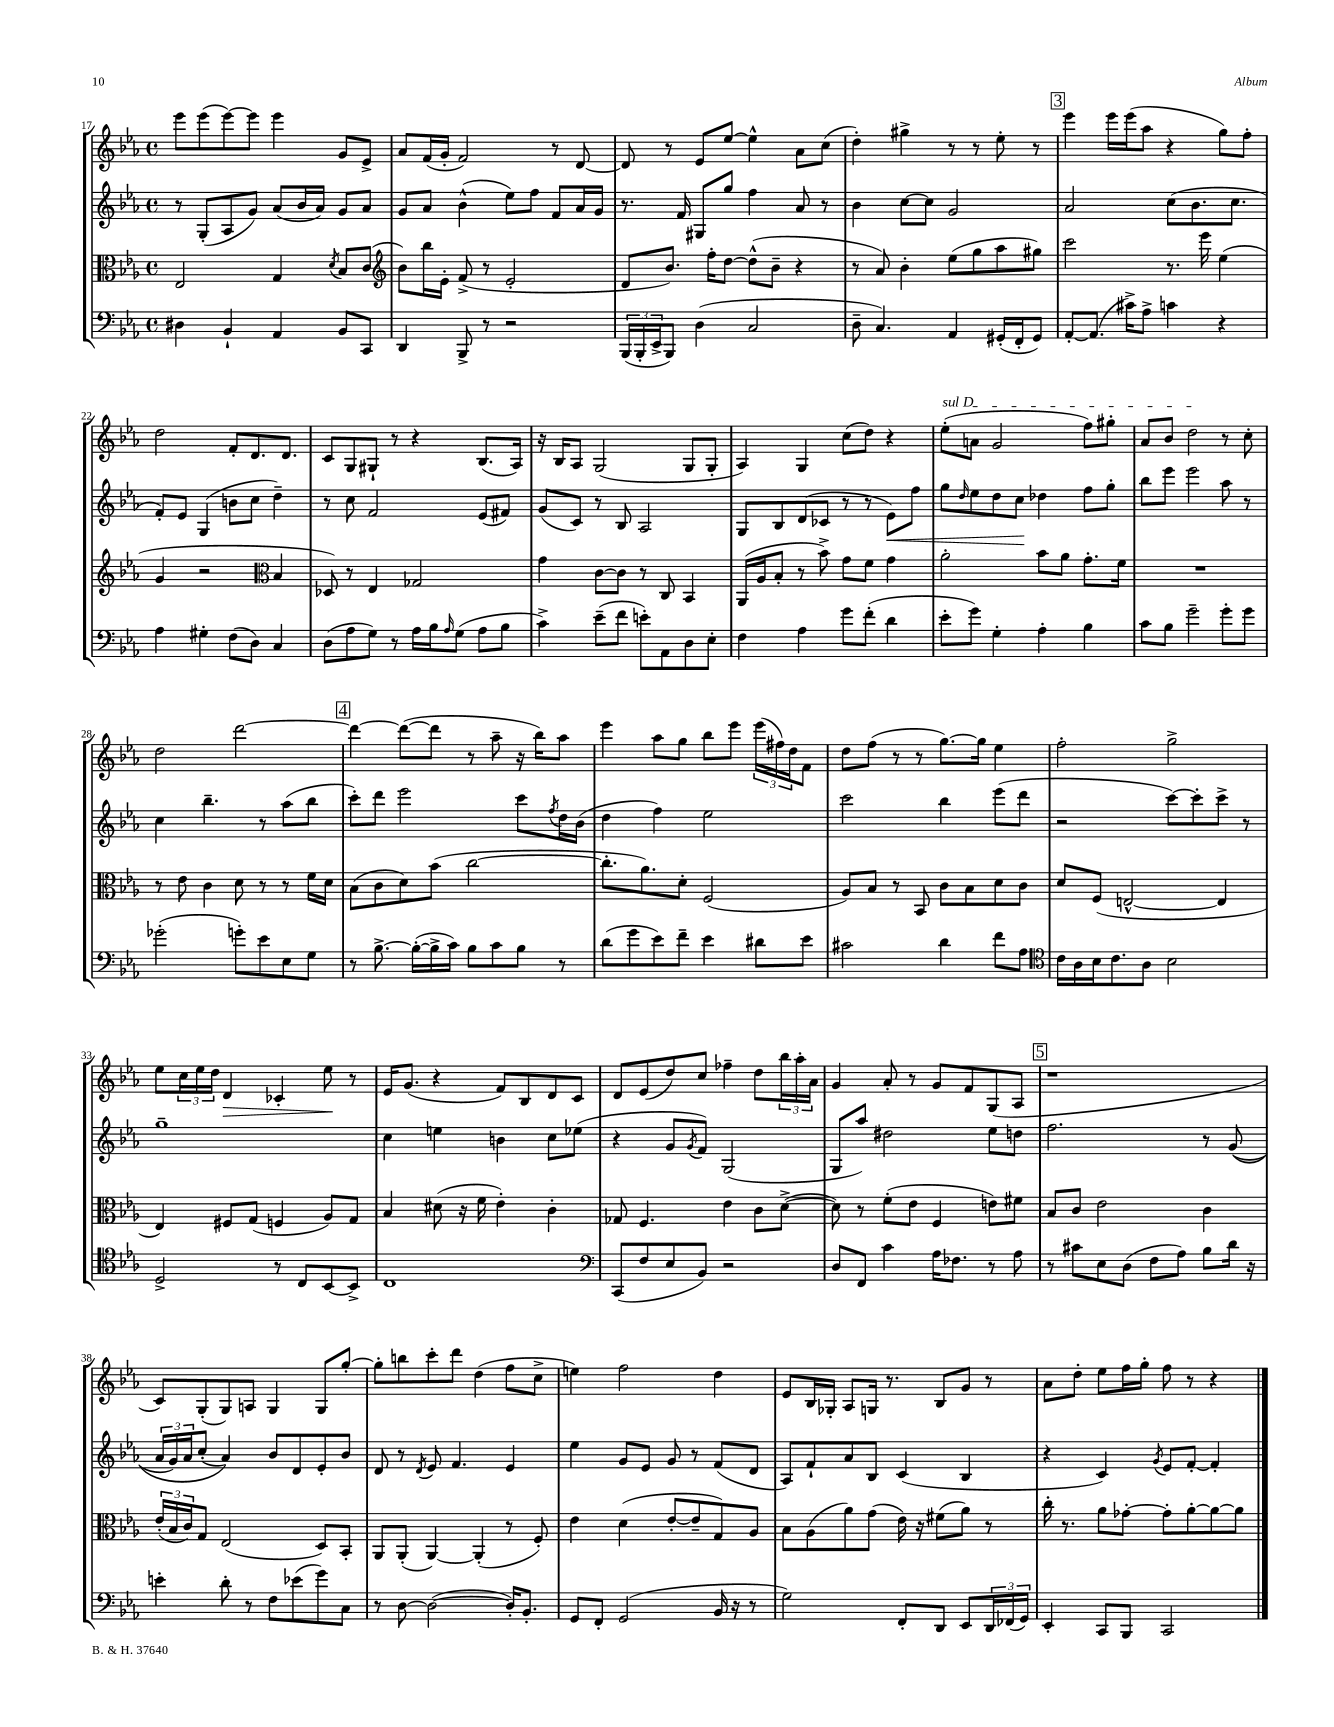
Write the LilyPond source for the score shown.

<<
\new StaffGroup <<
\new Staff = "s0" {
    \clef treble \key ees \major \defaultTimeSignature \time 4/4
    ees'''8 ees'''8( ees'''8~) ees'''8 ees'''4 g'8 ees'8-> |
    aes'8 f'16( g'16-. f'2) r8 d'8~ |
    d'8 r8 ees'8 ees''8~ ees''4-^ aes'8 c''8( |
    d''4-.) gis''4-> r8 r8 ees''8-. r8 |
    \mark \markup { \box "3" } ees'''4 ees'''16 ees'''16( aes''8 r4 g''8) f''8-. |
    d''2 f'8-. d'8. d'8. |
    c'8 g8 gis8-! r8 r4 bes8.( aes16) |
    r16 bes16 aes8 g2( g8 g8-. |
    aes4) g4 c''8( d''8) r4 |
    \once \override TextSpanner.bound-details.left.text = \markup { \italic "sul D" } ees''8-.\startTextSpan( a'8 g'2 f''8) gis''8-. |
    aes'8 bes'8 d''2\stopTextSpan r8 c''8-. |
    d''2 d'''2~ |
    \mark \markup { \box "4" } d'''4~ d'''8~( d'''8 r8 aes''8-- r16 bes''16) aes''8 |
    ees'''4 aes''8 g''8 bes''8 ees'''8 \tuplet 3/2 { ees'''16( fis''16) d''16 } f'8 |
    d''8 f''8( r8 r8 g''8.~) g''16 ees''4 |
    f''2-. g''2-> |
    ees''8 \tuplet 3/2 { c''16 ees''16 d''16 } d'4\> ces'4-. ees''8\! r8 |
    ees'16 g'8.( r4 f'8) bes8 d'8 c'8 |
    d'8 ees'8( d''8) c''8 fes''4-- d''8 \tuplet 3/2 { bes''16 aes''16-. aes'16 } |
    g'4 aes'8-. r8 g'8 f'8 g8( aes8 |
    \mark \markup { \box "5" } r1 |
    c'8) g8-.( g8) a8 g4 g8 g''8~-. |
    g''8-. b''8 c'''8-. d'''8 d''4( f''8 c''8-> |
    e''4) f''2 d''4 |
    ees'8 bes16 ges16-. aes8 g16 r8. bes8 g'8 r8 |
    aes'8 d''8-. ees''8 f''16 g''16-. f''8 r8 r4 \bar "|." |
}
\new Staff = "s1" {
    \clef treble \key ees \major \defaultTimeSignature \time 4/4
    r8 g8-.( aes8 g'8) aes'8( bes'16 aes'16) g'8 aes'8 |
    g'8 aes'8 bes'4-^( ees''8) f''8 f'8 aes'16 g'16 |
    r8. f'16 gis8 g''8 f''4 aes'8 r8 |
    bes'4 c''8~ c''8 g'2 |
    \mark \markup { \box "3" } aes'2 c''8( bes'8. c''8. |
    f'8-.) ees'8 g4( b'8 c''8 d''4--) |
    r8 c''8 f'2 ees'8( fis'8) |
    g'8( c'8) r8 bes8 aes2 |
    g8 bes8 d'8( ces'8 r8 r8 ees'8\<) f''8 |
    g''8 \grace { d''16 } ees''8 d''8 c''8\! des''4 f''8 g''8-. |
    bes''8 ees'''8 ees'''2 aes''8 r8 |
    c''4 bes''4.-- r8 aes''8( bes''8 |
    \mark \markup { \box "4" } c'''8-.) d'''8 ees'''2 c'''8 \acciaccatura { f''8 } d''16 bes'16( |
    d''4 f''4) ees''2 |
    c'''2 bes''4 ees'''8( d'''8 |
    r2 c'''8~) c'''8-. c'''8-> r8 |
    g''1-- |
    c''4 e''4 b'4 c''8 ees''8( |
    r4 g'8 \acciaccatura { g'8 } f'8) g2( |
    g8 aes''8) dis''2 ees''8 d''8 |
    \mark \markup { \box "5" } f''2. r8 g'8(\( |
    \tuplet 3/2 { aes'16 g'16) aes'16 } c''8-.( aes'4)\) bes'8 d'8 ees'8-. bes'8 |
    d'8 r8 \acciaccatura { d'8 } ees'8 f'4. ees'4 |
    ees''4 g'8 ees'8 g'8 r8 f'8( d'8 |
    aes8) f'8-! aes'8 bes8 c'4( bes4 |
    r4 c'4) \acciaccatura { g'8 } ees'8 f'8~-. f'4-. \bar "|." |
}
\new Staff = "s2" {
    \clef alto \key ees \major \defaultTimeSignature \time 4/4
    ees2 g4 \acciaccatura { d'8 } bes8 c'8( |
    \clef treble bes'8) bes''16 ees'16-. f'8->( r8 ees'2-. |
    d'8 bes'8.) f''16-. d''8~ d''8-^( bes'8-- r4 |
    r8 aes'8) bes'4-. ees''8( g''8 aes''8 gis''8) |
    \mark \markup { \box "3" } c'''2 r8. ees'''16 ees''4( |
    g'4 r2 \clef alto bes4 |
    des8) r8 ees4 ges2 |
    g'4 c'8~ c'8 r8 c8 bes,4 |
    aes,16( aes16 bes8-. r8 bes'8->) g'8 f'8 g'4 |
    aes'2-. bes'8 aes'8 g'8.-. f'16 |
    R1 |
    r8 ees'8 c'4 d'8 r8 r8 f'16 d'16 |
    \mark \markup { \box "4" } bes8( c'8 d'8) bes'8( c''2~ |
    c''8.-. aes'8.) d'8-. f2( |
    aes8) bes8 r8 bes,8 c'8 bes8 d'8 c'8 |
    d'8 f8( e2~-^ e4 |
    ees4) fis8 g8( f4 aes8) g8 |
    bes4 dis'8( r16 f'16 ees'4-.) c'4-. |
    ges8 f4. ees'4 c'8 d'8~->( |
    d'8) r8 f'8-.( ees'8 f4 e'8) fis'8 |
    \mark \markup { \box "5" } bes8 c'8 ees'2 c'4 |
    \tuplet 3/2 { ees'16-.( bes16 c'16) } g8 ees2( d8) bes,8-. |
    aes,8 aes,8-.( aes,4~) aes,4-.( r8 f8-.) |
    ees'4 d'4( ees'8~-. ees'8-- g8) aes8 |
    bes8 aes8( aes'8) g'8( ees'16) r16 fis'8( aes'8) r8 |
    c''16-. r8. aes'8 ges'8~-. ges'8-. aes'8~-. aes'8~ aes'8 \bar "|." |
}
\new Staff = "s3" {
    \clef bass \key ees \major \defaultTimeSignature \time 4/4
    dis4 bes,4-! aes,4 bes,8 c,8 |
    d,4 bes,,8-> r8 r2 |
    \tuplet 3/2 { bes,,16( bes,,16-. ees,16-> } bes,,8) d4( c2 |
    d8-- c4.) aes,4 gis,16-.( f,16-. gis,8) |
    \mark \markup { \box "3" } aes,8~-. aes,8.( cis'16->) aes8-> c'4 r4 |
    aes4 gis4-. f8( d8) c4 |
    d8( aes8 g8) r8 aes16 bes16 \grace { aes16 } g8( aes8 bes8 |
    c'4->) ees'8--( f'8 e'8-.) aes,8 d8 ees8-. |
    f4 aes4 g'8 f'8-.( d'4 |
    ees'8-. g'8) g4-. aes4-. bes4 |
    c'8 bes8 g'2-- g'8-. g'8 |
    ges'2-.( g'8-.) ees'8 ees8 g8 |
    \mark \markup { \box "4" } r8 bes8.~-> bes16~-.( bes16-> c'16) bes8 c'8 bes8 r8 |
    d'8( g'8 ees'8) f'8-- ees'4 dis'8 ees'8 |
    cis'2 d'4 f'8 aes8 |
    \clef tenor c'16 aes16 bes16 c'8. aes8 bes2 |
    d2-> r8 c8 bes,8~ bes,8-> |
    c1 |
    \clef bass c,8( f8 ees8 bes,8) r2 |
    d8 f,8 c'4 aes16 fes8. r8 aes8 |
    \mark \markup { \box "5" } r8 cis'8 ees8 d8( f8 aes8) bes8 d'16 r16 |
    e'4-. d'8-. r8 f8 ees'8( g'8) c8 |
    r8 d8~ d2~( d16-.) bes,8.-. |
    g,8 f,8-. g,2( bes,16 r16 r8 |
    g2) f,8-. d,8 ees,8 \tuplet 3/2 { d,16 fes,16( g,16) } |
    ees,4-. c,8 bes,,8 c,2 \bar "|." |
}
>>
>>
\layout { \context { \Score currentBarNumber = #17 } }
